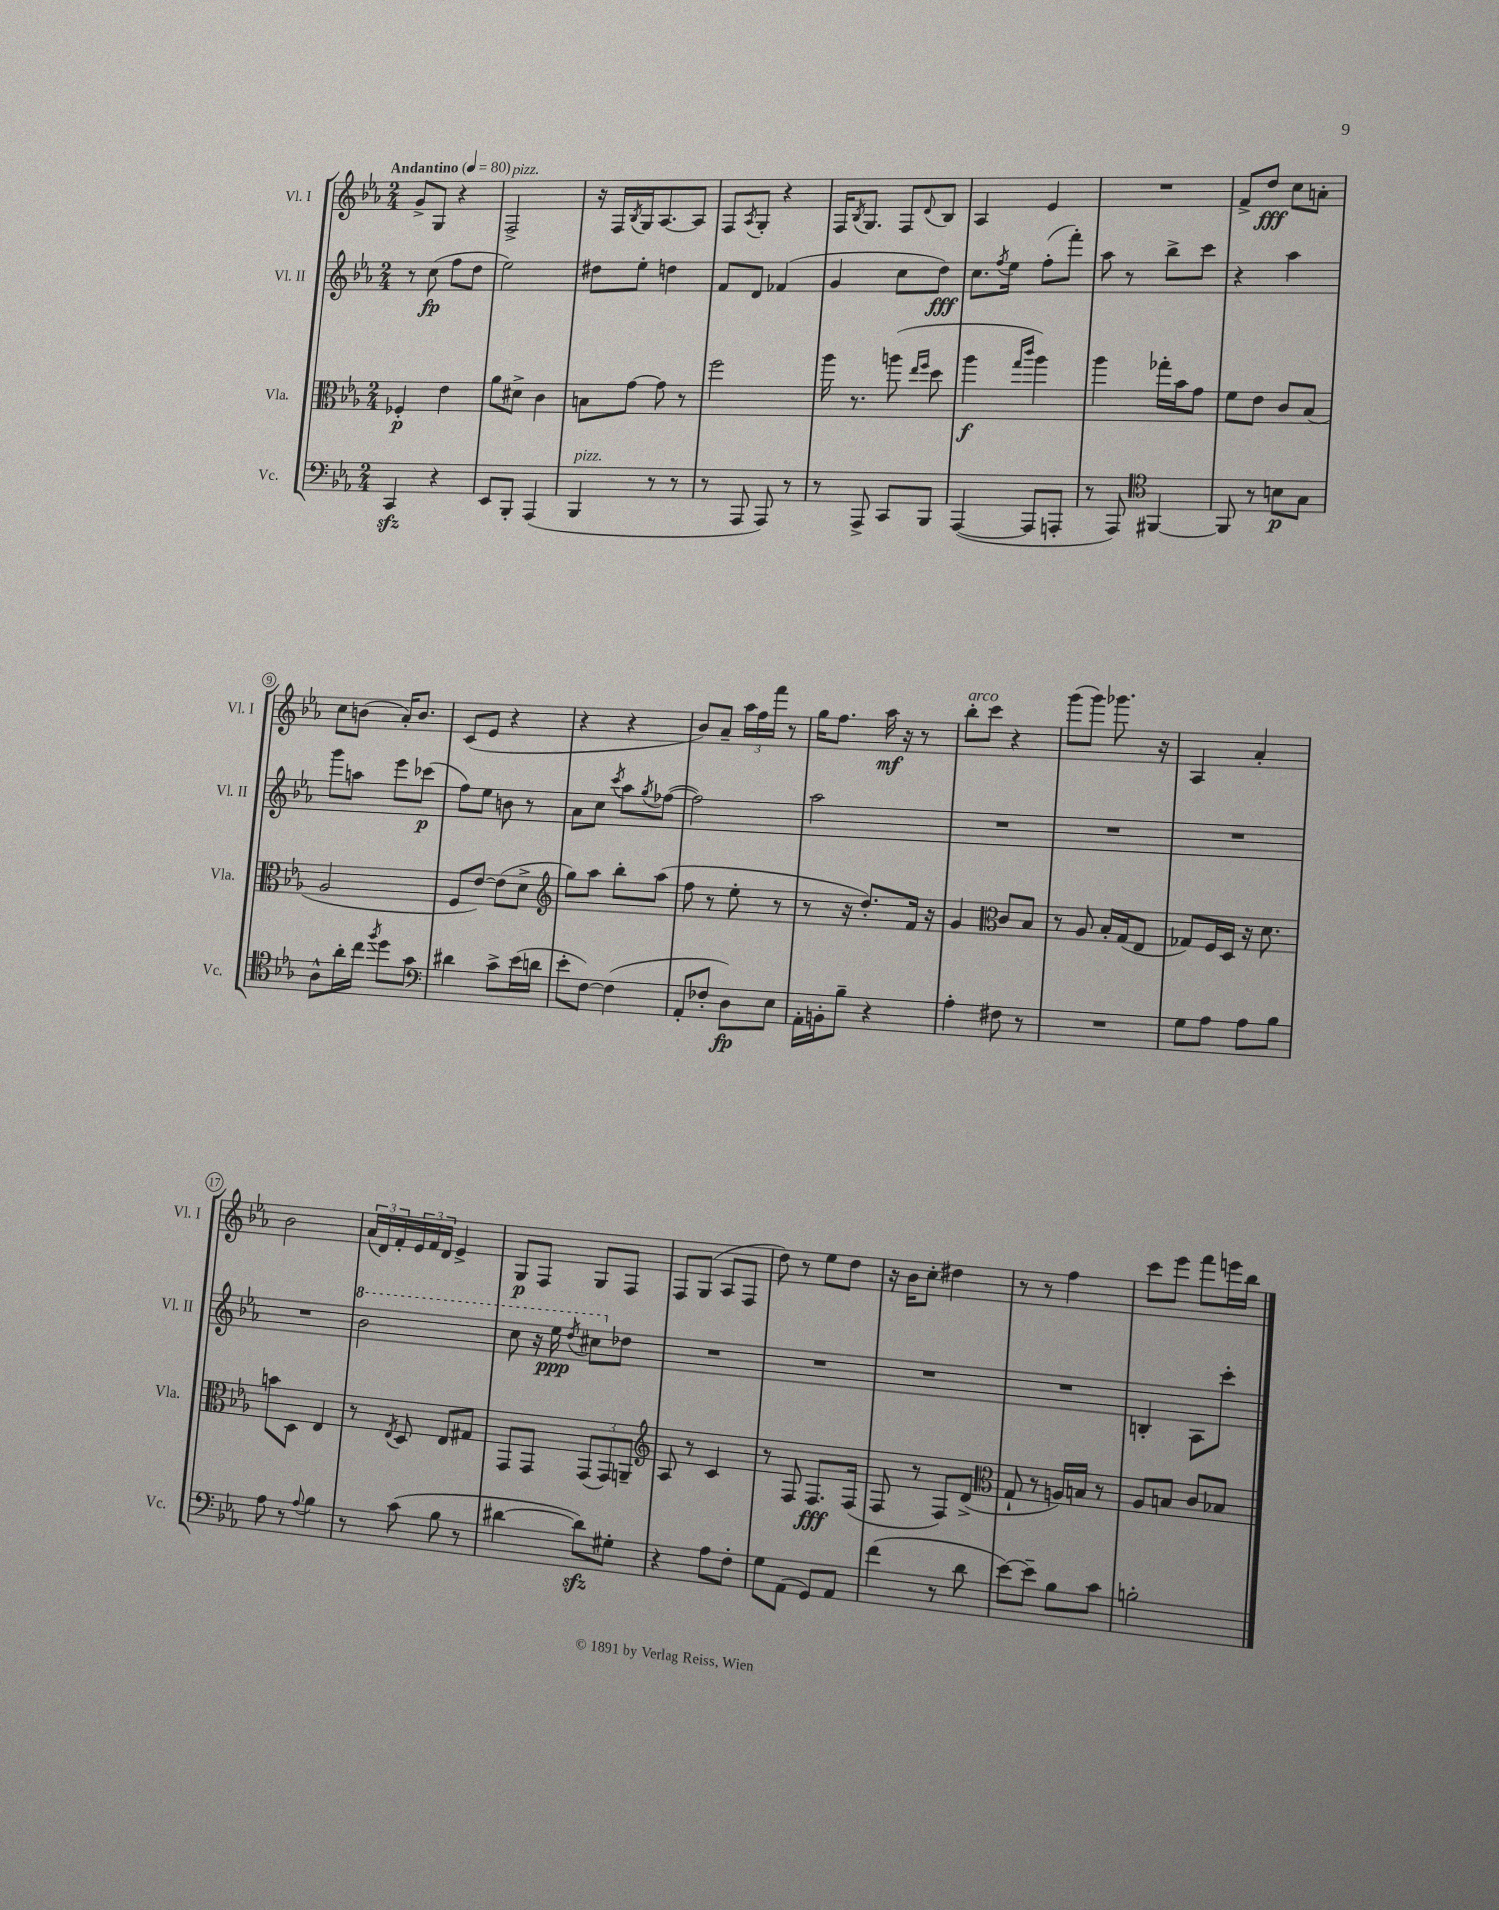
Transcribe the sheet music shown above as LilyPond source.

<<
\new StaffGroup <<
\new Staff = "s0" \with { instrumentName = "Vl. I" shortInstrumentName = "Vl. I" } {
    \clef treble \key ees \major \numericTimeSignature \time 2/4 \tempo "Andantino" 4 = 80
    g'8-> g8 r4 |
    f2->^\markup { \italic "pizz." } |
    r16 f16 \acciaccatura { bes8 } g16 aes8.~ aes8 |
    f8 \acciaccatura { aes8 } g8-. r4 |
    f16 \acciaccatura { bes8 } g8. f8 \appoggiatura { d'8 } bes8 |
    aes4 ees'4 |
    R2 |
    f'8-> d''8\fff c''8 a'8-. |
    c''8 b'8( aes'16-.) b'8. |
    c'8( ees'8 r4 |
    r4 r4 |
    bes'8) aes'8-- \tuplet 3/2 { aes''16 f''16 f'''16 } r8 |
    g''16 f''8. aes''16\mf r16 r8 |
    bes''8-.^\markup { \italic "arco" } c'''8 r4 |
    g'''8( g'''8) ges'''8. r16 |
    aes4 aes'4-. |
    bes'2 |
    \tuplet 3/2 { aes'16( d'16) f'16-. } \tuplet 3/2 { ees'16 f'16 d'16 } ees'4-> |
    g8\p f8 g8 f8 |
    f8 g8( aes8 f8 |
    d''8) r8 ees''8 d''8 |
    r16 bes'16 c''8-. dis''4 |
    r8 r8 f''4 |
    c'''8 ees'''8 f'''8 e'''16 bes''16 \bar "|." |
}
\new Staff = "s1" \with { instrumentName = "Vl. II" shortInstrumentName = "Vl. II" } {
    \clef treble \key ees \major \numericTimeSignature \time 2/4
    r8 c''8\fp( f''8 d''8 |
    ees''2) |
    dis''8 ees''8-. d''4 |
    f'8 d'8 fes'4( |
    g'4 c''8 d''8\fff) |
    c''8. \acciaccatura { f''8 } ees''16 f''8-.( f'''8-.) |
    aes''8 r8 bes''8-> c'''8 |
    r4 aes''4 |
    g'''8 a''8 ees'''8 ces'''8\p( |
    f''8) ees''8 b'8 r8 |
    aes'8 c''8 \acciaccatura { c'''8 } aes''8 \acciaccatura { g''8 } fes''8~( |
    fes''2) |
    aes''2 |
    R2 |
    R2 |
    R2 |
    R2 |
    \ottava #1 bes''2 |
    c'''8 r16 ees'''16\ppp \acciaccatura { d'''8 } cis'''8 \ottava #0 des''8 |
    R2 |
    R2 |
    R2 |
    R2 |
    b4-. aes8 c'''8-. \bar "|." |
}
\new Staff = "s2" \with { instrumentName = "Vla." shortInstrumentName = "Vla." } {
    \clef alto \key ees \major \numericTimeSignature \time 2/4
    fes4-.\p ees'4 |
    aes'8 dis'8-> c'4 |
    b8 g'8~ g'8 r8 |
    f''2 |
    aes''16 r8. a''8( \grace { ees''16 f''16 } d''8 |
    aes''4\f \grace { g''16 c'''16 } aes''4) |
    aes''4 ges''16-. bes'16 g'8 |
    f'8 ees'8 c'8 bes8( |
    aes2 |
    f8 ees'8~) ees'8( d'8-> |
    \clef treble g''8) aes''8 bes''8-. aes''8( |
    f''8 r8 ees''8-. r8 |
    r8 r16 d''8.-.) f'16 r16 |
    g'4 \clef alto c'8 bes8 |
    r8 aes8 bes16-. g16( ees8 |
    ges8) f16 d16 r16 d'8. |
    b'8 d8 ees4 |
    r8 \acciaccatura { ees8 } d8 ees8 gis8 |
    g,8 g,8 \tuplet 3/2 { g,8( g,8) a,8-- } |
    \clef treble aes8 r8 c'4 |
    r8 f8 f8.\fff f16( |
    f8 r8 f8) d'8->( |
    \clef alto g8-! r8 a16) b16 r8 |
    aes8 b8 c'8 bes8 \bar "|." |
}
\new Staff = "s3" \with { instrumentName = "Vc." shortInstrumentName = "Vc." } {
    \clef bass \key ees \major \numericTimeSignature \time 2/4
    c,4\sfz r4 |
    ees,8 bes,,8-. aes,,4( |
    bes,,4^\markup { \italic "pizz." } r8 r8 |
    r8 aes,,8 aes,,8) r8 |
    r8 aes,,8-> c,8 bes,,8 |
    aes,,4~( aes,,8 a,,8-. |
    r8 aes,,8) \clef tenor fis,4~ |
    fis,8 r8 b8\p g8 |
    aes8-^ aes'16-. c''16 \acciaccatura { f''8 } d''8 g'8 |
    \clef bass dis'4 c'8-> ees'16( d'16 |
    ees'8-. f8~) f4( |
    aes,8-. fes8-. d8\fp) ees8 |
    aes,16-. b,16-. bes8-- r4 |
    aes4-. fis8 r8 |
    R2 |
    g8 aes8 aes8 bes8 |
    aes8 r8 \appoggiatura { aes8 } bes4 |
    r8 c'8( bes8 r8 |
    dis'4~ dis'8\sfz) gis8-. |
    r4 aes8 f8-. |
    g8 aes,8( g,8) aes,8 |
    f'4( r8 d'8 |
    ees'8~) ees'8-- bes8 c'8 |
    b2-. \bar "|." |
}
>>
>>
\layout { \context { \Score \override BarNumber.stencil = #(make-stencil-circler 0.1 0.3 ly:text-interface::print) } }
